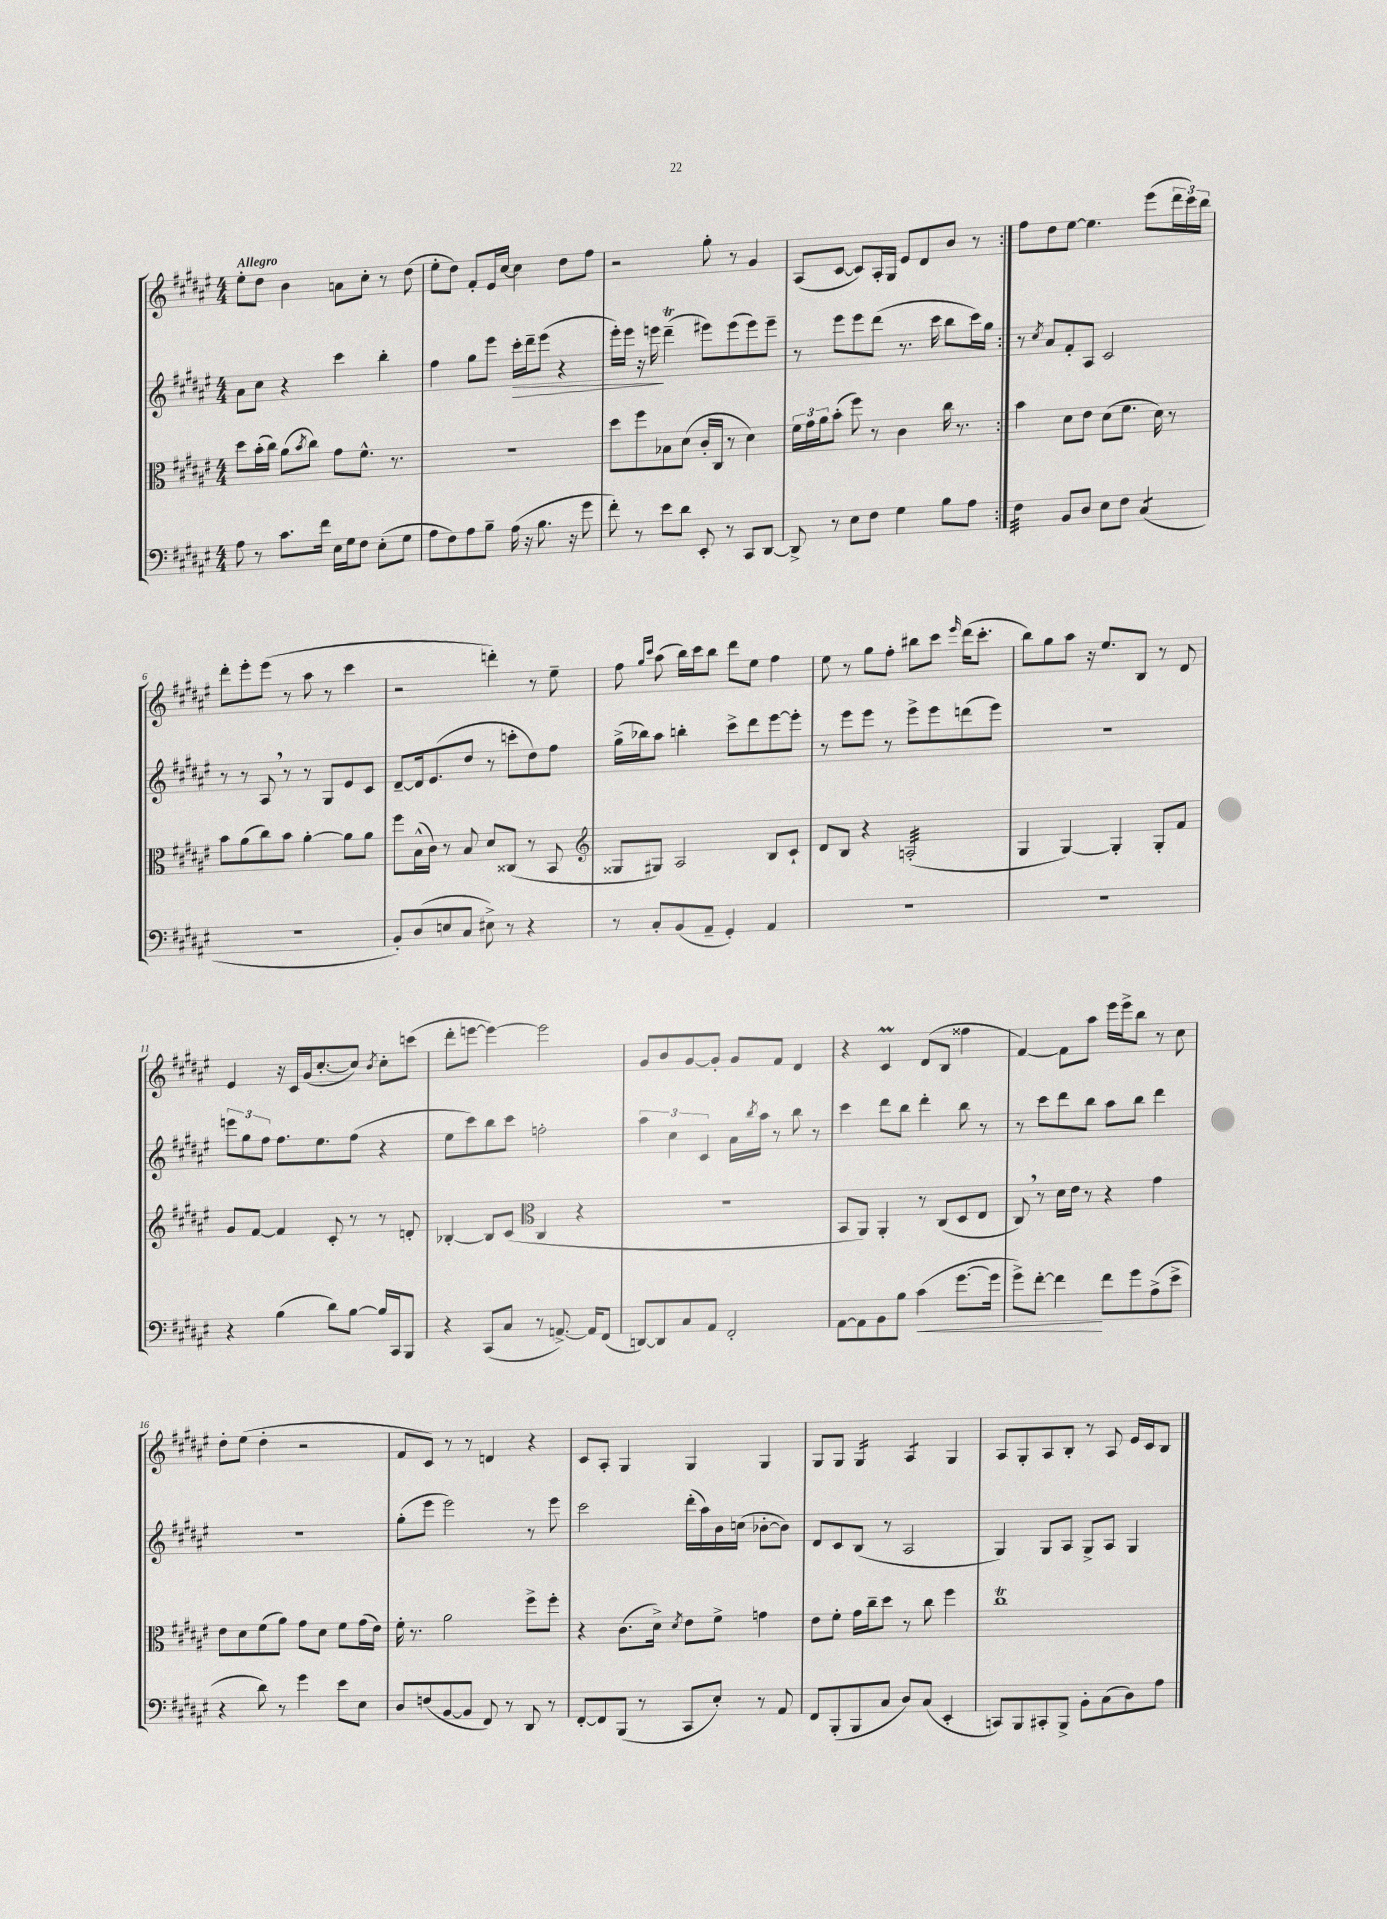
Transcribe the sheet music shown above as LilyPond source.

<<
\new StaffGroup <<
\new Staff = "s0" {
    \clef treble \key fis \major \numericTimeSignature \time 4/4 \tempo "Allegro"
    \repeat volta 2 { eis''8-. dis''8 b'4 a'8 cis''8-. r8 dis''8( |
    eis''8-. dis''8) fis'8-. eis'16 cis''16~ cis''4 dis''8 fis''8 |
    r2 gis''8-. r8 gis'4 |
    ais8( cis'8~ cis'8) ais16-. gis16 eis'8 dis'8 b'8 r8 | }
    fis''8 dis''8 eis''8~ eis''4. eis'''8( \tuplet 3/2 { dis'''16 cis'''16) b''16 } |
    dis'''8-. eis'''8-. eis'''8( r8 ais''8 r8 cis'''4 |
    r2 d'''4-.) r8 eis''8-- |
    fis''8 \grace { gis''16 cis'''16 } ais''8( b''16) cis'''16 b''8 dis'''8 eis''8 fis''4 |
    eis''8 r8 gis''8 fis''8-. bis''8 cis'''8 \grace { eis'''16 } dis'''16( cis'''8.-. |
    b''8) gis''8 ais''8 r16 eis''8. b8 r8 dis'8 |
    eis'4 r16 cis'16 gis'16( cis''8.~-. cis''8) \acciaccatura { b'8 } cis''8-. c'''8( |
    dis'''8-. e'''8~ e'''4~) e'''2 |
    gis'8 b'8 gis'8~ gis'8-. gis'8 fis'8 dis'4 |
    r4 cis'4\prall dis'8( b8 fisis''4 |
    fis'4~) fis'8 ais''8 eis'''16 eis'''16-> b''8 r8 cis''8 |
    dis''8-. eis''8( dis''4-. r2 |
    fis'8 cis'8) r8 r8 d'4 r4 |
    cis'8 ais8-. gis4 gis4 gis4 |
    gis8 gis8 gis4:16 ais4:8 gis4 |
    ais8 gis8-. ais8 b8-. r8 ais8 eis'16 cis'16 b8 \bar "|." |
}
\new Staff = "s1" {
    \clef treble \key fis \major \numericTimeSignature \time 4/4
    \repeat volta 2 { ais'8 cis''8 r4 cis'''4 b''4-. |
    fis''4 gis''8 eis'''8 cis'''16-.\> dis'''16-- eis'''8( r4 |
    eis'''16-.) eis'''16 r16 e'''16\! dis'''4--\trill( eis'''8) eis'''8( eis'''8) eis'''8-- |
    r8 eis'''8 eis'''8 dis'''8( r8. cis'''16 b''8 cis'''16) gis''16 | }
    r8 \acciaccatura { cis''8 } ais'8 fis'8-. ais8 cis'2 |
    r8 r8 ais8 \breathe r8 r8 gis8 eis'8 cis'8 |
    dis'8~-- dis'16 eis'8.( dis''8 r8 c'''8-. dis''8) fis''8 |
    gis''16->( bes''16) ais''8 b''4-. cis'''8-> dis'''8 eis'''8~ eis'''8-. |
    r8 eis'''8 eis'''8 r8 eis'''8-> eis'''8 d'''8( eis'''8) |
    R1 |
    \tuplet 3/2 { e'''8 gis''8 fis''8 } fis''8. eis''8. fis''8( r4 |
    eis''8 cis'''8) b''8 cis'''8 f''2-. |
    \tuplet 3/2 { ais''4 cis''4 cis'4 } ais'16 \acciaccatura { b''8 } ais''16 r8 b''8 r8 |
    cis'''4 dis'''8 b''8 dis'''4-. b''8 r8 |
    r8 cis'''8 dis'''8 b''8 ais''8 b''8 dis'''4 |
    r1 |
    gis''8-.( eis'''8 eis'''2) r8 eis'''8 |
    cis'''2 dis'''16-.( ais''16) b'16 c''16( bes'8~-. bes'8) |
    dis'8 cis'8 b8( r8 ais2 |
    gis4) gis8 ais8 gis8-> ais8 gis4 \bar "|." |
}
\new Staff = "s2" {
    \clef alto \key fis \major \numericTimeSignature \time 4/4
    \repeat volta 2 { dis''8 b'16-.( cis''16) ais'8( \acciaccatura { b'8 } cis''8) gis'8 fis'8.-^ r8. |
    R1 |
    dis''8 fis''8 bes8 dis'8( cis'16-. cis16 r8 dis'4) |
    \tuplet 3/2 { fis'16 gis'16 ais'16 } b'8-.( fis''8) r8 cis'4 cis''16 r8. | }
    b'4 dis'8 eis'8 dis'8( fis'8. dis'16) r8 |
    b'8 ais'8( cis''8) b'8 ais'4~-. ais'8 ais'8 |
    fis''8 b16-^( cis'16) r8 b8 dis'8 cisis8( r8 b,8 |
    \clef treble gisis8 gis8) ais2 b8 cis'8-! |
    dis'8 b8 r4 a2:32-.( |
    gis4 gis4~) gis4-. gis8-. fis'8 |
    gis'8 fis'8~ fis'4 cis'8-. r8 r8 d'8-. |
    bes4~-. bes8 cis'8( \clef alto cis4 r4 |
    r1 |
    b,8 ais,8) ais,4-. r8 cis8( dis8 eis8 |
    cis8) \breathe r8 dis'16 eis'16 r8 r4 gis'4 |
    eis'8 dis'8 fis'8( ais'8) gis'8 dis'8 fis'8 gis'16( eis'16) |
    fis'16-. r8. ais'2 fis''8-> fis''8-. |
    r4 cis'8.( dis'16->) \acciaccatura { dis'8 } eis'8 fis'8-> g'4 |
    eis'8 fis'8-. gis'16 cis''16-- dis''8 r8 cis''8 fis''4 |
    cis''1\trill \bar "|." |
}
\new Staff = "s3" {
    \clef bass \key fis \major \numericTimeSignature \time 4/4
    \repeat volta 2 { ais8 r8 cis'8. fis'16 eis16 gis16 fis8 eis8-.( gis8 |
    ais8 fis8) ais8 b8-- ais16( r16 b8. r16 gis'8 |
    fis'8-.) r8 eis'8 dis'8 eis,8-. r8 cis,8 dis,8~ |
    dis,8-> r8 eis8 fis8 gis4 b8 ais8 | }
    fis4:32 b,8 dis8 eis8 fis8 cis4:8( |
    r1 |
    b,8-.) dis8( e8 cis8 eis8->) r8 r4 |
    r8 cis8-. b,8( ais,8-- gis,4-.) ais,4 |
    R1 |
    R1 |
    r4 b4( dis'8) b8~ b16 cis,16 b,,8 |
    r4 cis,8( cis8 r8 a,8.~->) a,16 fis,8( |
    d,8~) d,8 cis8 ais,8 fis,2-. |
    ais,8~ ais,8 b,8 b8 cis'4\<( gis'8.~ gis'16 |
    gis'8->) fis'8~-. fis'4\! fis'8 gis'8 ais8->( eis'8-> |
    r4 dis'8) r8 gis'4 eis'8 eis8 |
    dis8 f8( b,8~ b,8 fis,8) r8 dis,8 r8 |
    fis,8~-. fis,8 b,,8( r8 cis,8 eis8-.) r8 ais,8 |
    fis,8 b,,8-.( b,,8 cis8 dis8) cis8( eis,4-. |
    c,8) b,,8 cis,8-. b,,8-> b,8-. cis8( dis8) ais8 \bar "|." |
}
>>
>>
